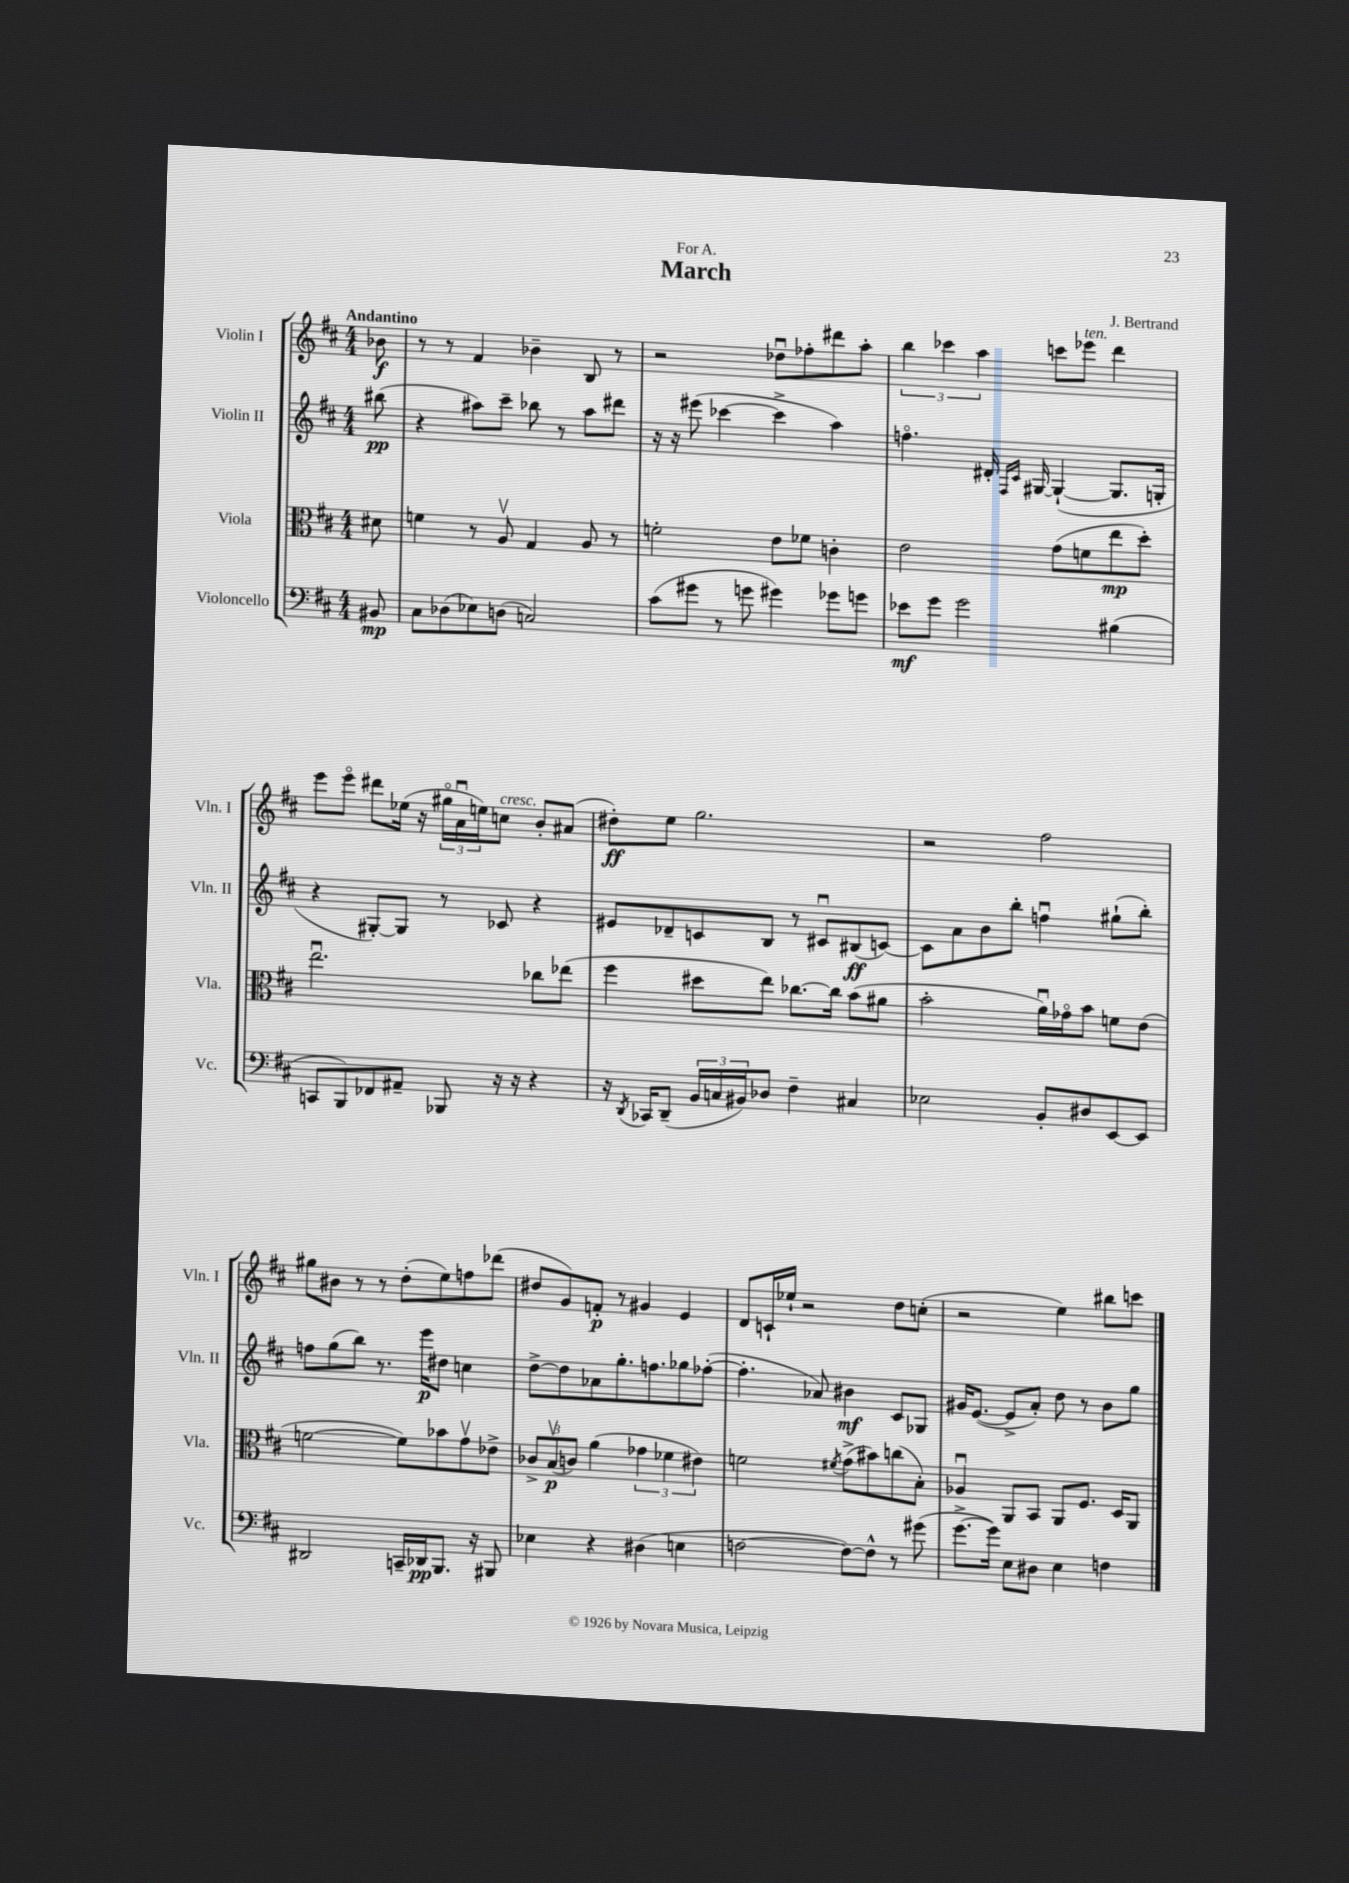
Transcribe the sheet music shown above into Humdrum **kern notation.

**kern	**kern	**kern	**kern
*staff4	*staff3	*staff2	*staff1
*clefF4	*clefC3	*clefG2	*clefG2
*k[f#c#]	*k[f#c#]	*k[f#c#]	*k[f#c#]
*M4/4	*M4/4	*M4/4	*M4/4
8BB#	8d#	(8bb#	8b-
=	=	=	=
8C#	4f	4r	8r
(8D-	.	.	8r
8E-)	8r	8aa#)	4f#
(8D	8Av	8ccc#~	.
2C)	4G	8bb-	4b-~
.	.	8r	.
.	8A	8aa#	8B
.	8r	8ddd#	8r
=	=	=	=
(8c#	2f'	16r	2r
.	.	16r	.
8g#	.	(8eee#	.
8r	.	[4ccc-	.
8g	.	.	.
4g#)	8e	4ccc-^]	8dd-u
.	8f-	.	8ff-'
8g-	4c'	4aa)	8ddd#
8g	.	.	8aa'
=	=	=	=
8e-	2e	4.ffo	6bb
8g	.	.	.
.	.	.	6ccc-
2g	.	.	.
.	.	.	6aa
.	.	16d#'	.
.	.	16qqF#	.
.	.	16qqc#	.
.	.	[16G#	.
.	(8g	(4G#`_	8ccc
.	8f	.	8eee-
(4B#	8ee	8.G#]	4ddd
.	8dd')	.	.
.	.	16G'	.
=	=	=	=
8CC	2.eeu	4r	8eee
8BBB)	.	.	8eeeo
8FF-	.	[8G#')	8ddd#
8AA#~	.	8G#]	(16ee-
.	.	.	16r
8BBB-	.	8r	24gg#o
.	.	.	24au
.	.	.	24ee)
16r	.	8c-	8cc
16r	.	.	.
4r	8cc-	4r	8b'
.	(8ee-	.	(8a#
=	=	=	=
16r	4ff#	8e#	8dd#')
8qDD	.	.	.
16CC-	.	.	.
(8DD~	.	8d-~	8ee
24BB	8dd#	8c	2.gg
24C	.	.	.
24BB#)	.	.	.
8D-	8ee)	8B	.
4F#~	[8.cc-	8r	.
.	.	8c#u	.
.	16cc-]	.	.
4C#	(8b	(8B#	.
.	8a#	[8c)	.
=	=	=	=
2E-	2b'	8c]	2r
.	.	8a	.
.	.	8b	.
.	.	8bb'	.
8BB'	16au)	4ffu	2ff#
.	16g-o	.	.
8D#	8b	.	.
[8EE	8f	(8gg#`	.
8EE]	(8e	8bb')	.
=	=	=	=
2DD#	[2f	8ff	8gg#
.	.	(8gg	8b#
.	.	8bb)	8r
.	.	8.r	8r
16CC~	8f])	.	(8dd'
16DD-	.	16eee	.
8.BBB	8b-	8dd#	8ee)
.	8gv	4cc	8ff
16r	.	.	.
8BBB#	8e-^	.	(8ddd-
=	=	=	=
4E-	12c-^	[8dd^	8dd#
.	(12Bv	.	.
.	.	8dd]	8g)
.	12c)	.	.
4r	(4a	8a-	8f'
.	.	8.gg'	8r
(4D#	6g-	.	4g#
.	.	8.ff	.
.	6f-	.	.
4E	.	8gg-	4e
.	6e#)	.	.
.	.	([8ff-'	.
=	=	=	=
[2F	2f	4.ff-']	8d
.	.	.	16c`
.	.	.	16ee-`
.	.	.	2r
.	.	8a-)	.
.	8qf#	.	.
8F_)	(8g^	4b#	.
8F^^]	8b#)	.	.
8r	(8cc	8c#	8dd
(8g#	8B')	8G-	(8cc'
=	=	=	=
[8.g^	4A-u	16g#	2r
.	.	([8.e	.
16g])	.	.	.
8E	8AA	8e^]	.
8D#	8BB	8a')	.
4E	8AA	8dd	4ee)
.	8.F#	8r	.
4F	.	8b	8bb#
.	16D	.	.
.	8AA	8gg	8ccc
==	==	==	==
*-	*-	*-	*-
